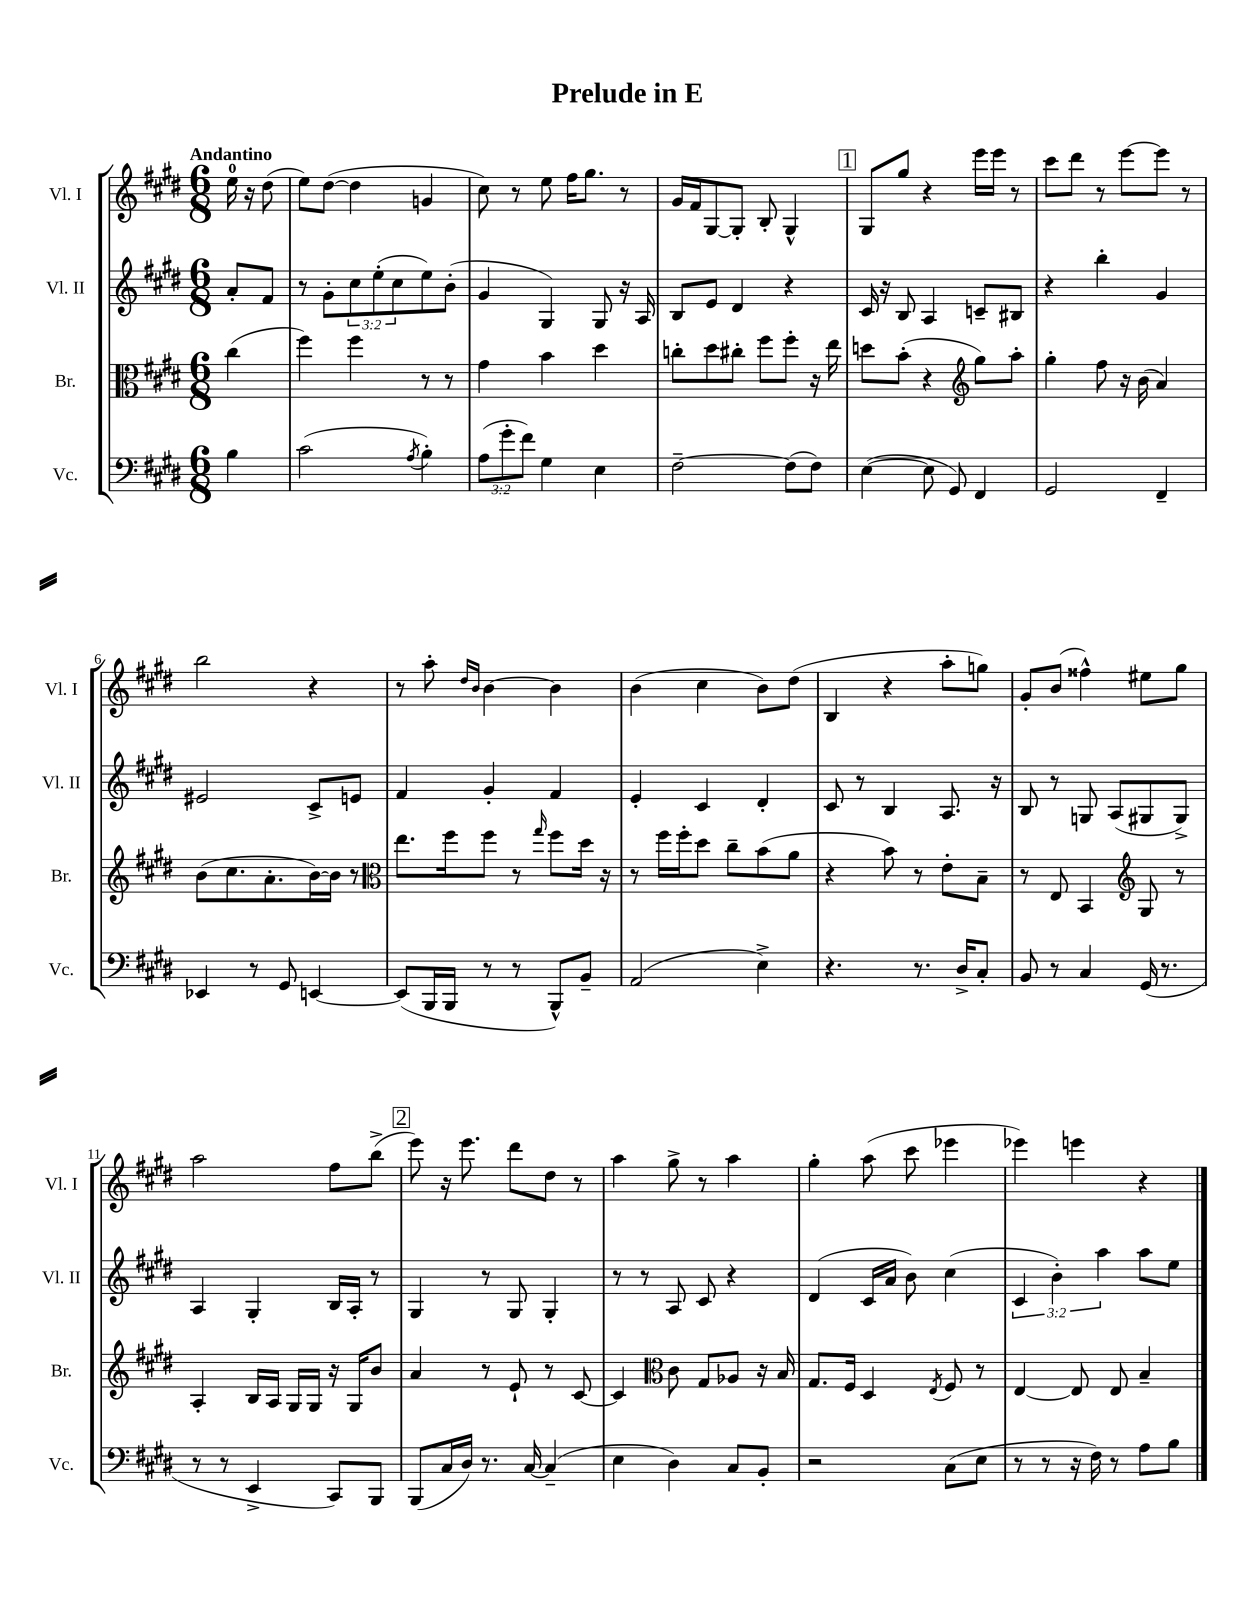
\header { title = "Prelude in E" }
<<
\new StaffGroup <<
\new Staff = "s0" \with { instrumentName = "Vl. I" shortInstrumentName = "Vl. I" } {
    \clef treble \key e \major \numericTimeSignature \time 6/8 \partial 4 \tempo "Andantino"
    e''16-0 r16 dis''8( |
    e''8) dis''8~( dis''4 g'4 |
    cis''8) r8 e''8 fis''16 gis''8. r8 |
    gis'16 fis'16 gis8~ gis8-. b8-. gis4-^ |
    \mark \markup { \box "1" } gis8 gis''8 r4 e'''16 e'''16 r8 |
    cis'''8 dis'''8 r8 e'''8~ e'''8 r8 |
    b''2 r4 |
    r8 a''8-. \grace { dis''16 b'16 } b'4~ b'4 |
    b'4( cis''4 b'8) dis''8( |
    b4 r4 a''8-. g''8) |
    gis'8-. b'8( fisis''4-^) eis''8 gis''8 |
    a''2 fis''8 b''8->( |
    \mark \markup { \box "2" } e'''8) r16 e'''8. dis'''8 dis''8 r8 |
    a''4 gis''8-> r8 a''4 |
    gis''4-. a''8( cis'''8 ees'''4 |
    ees'''4) e'''4 r4 \bar "|." |
}
\new Staff = "s1" \with { instrumentName = "Vl. II" shortInstrumentName = "Vl. II" } {
    \clef treble \key e \major \numericTimeSignature \time 6/8 \override Staff.TupletNumber.text = #tuplet-number::calc-fraction-text \partial 4
    a'8-. fis'8 |
    r8 gis'8-. \tuplet 3/2 { cis''8 e''8-.( cis''8 } e''8) b'8-.( |
    gis'4 gis4) gis8 r16 a16 |
    b8 e'8 dis'4 r4 |
    \mark \markup { \box "1" } cis'16 r16 b8 a4 c'8-- bis8 |
    r4 b''4-. gis'4 |
    eis'2 cis'8-> e'8 |
    fis'4 gis'4-. fis'4 |
    e'4-. cis'4 dis'4-. |
    cis'8 r8 b4 a8. r16 |
    b8 r8 g8 a8( gis8 gis8->) |
    a4 gis4-. b16 a16-. r8 |
    \mark \markup { \box "2" } gis4 r8 gis8 gis4-. |
    r8 r8 a8 cis'8 r4 |
    dis'4( cis'16 a'16 b'8) cis''4( |
    \tuplet 3/2 { cis'4 b'4-.) a''4 } a''8 e''8 \bar "|." |
}
\new Staff = "s2" \with { instrumentName = "Br." shortInstrumentName = "Br." } {
    \clef alto \key e \major \numericTimeSignature \time 6/8 \partial 4
    cis''4( |
    fis''4) fis''4 r8 r8 |
    gis'4 b'4 dis''4 |
    c''8-. dis''8 cis''8-. fis''8 fis''8-. r16 e''16 |
    \mark \markup { \box "1" } d''8 b'8-.( r4 \clef treble gis''8) a''8-. |
    gis''4-. fis''8 r16 b'16( a'4) |
    b'8( cis''8. a'8.-. b'16~) b'16 r8 |
    \clef alto e''8. fis''16 fis''8 r8 \grace { gis''16 } fis''8 dis''16 r16 |
    r8 fis''16 fis''16-. dis''8 cis''8-- b'8( a'8 |
    r4 b'8) r8 e'8-. b8-- |
    r8 e8 b,4 \clef treble gis8 r8 |
    a4-. b16 a16 gis16 gis16 r16 gis16 b'8 |
    \mark \markup { \box "2" } a'4 r8 e'8-! r8 cis'8~ |
    cis'4 \clef alto cis'8 gis8 aes8 r16 b16 |
    gis8. fis16 dis4 \acciaccatura { e8 } fis8 r8 |
    e4~ e8 e8 b4-- \bar "|." |
}
\new Staff = "s3" \with { instrumentName = "Vc." shortInstrumentName = "Vc." } {
    \clef bass \key e \major \numericTimeSignature \time 6/8 \override Staff.TupletNumber.text = #tuplet-number::calc-fraction-text \partial 4
    b4 |
    cis'2( \acciaccatura { a8 } b4-.) |
    \tuplet 3/2 { a8( gis'8-. fis'8) } gis4 e4 |
    fis2~-- fis8( fis8) |
    \mark \markup { \box "1" } e4~( e8 gis,8) fis,4 |
    gis,2 fis,4-- |
    ees,4 r8 gis,8 e,4~ |
    e,8( b,,16 b,,16 r8 r8 b,,8-^) b,8-- |
    a,2( e4->) |
    r4. r8. dis16-> cis8-. |
    b,8 r8 cis4 gis,16( r8. |
    r8 r8 e,4-> cis,8) b,,8 |
    \mark \markup { \box "2" } b,,8( cis16 dis16) r8. cis16~ cis4--( |
    e4 dis4) cis8 b,8-. |
    r2 cis8( e8 |
    r8 r8 r16 fis16) r8 a8 b8 \bar "|." |
}
>>
>>
